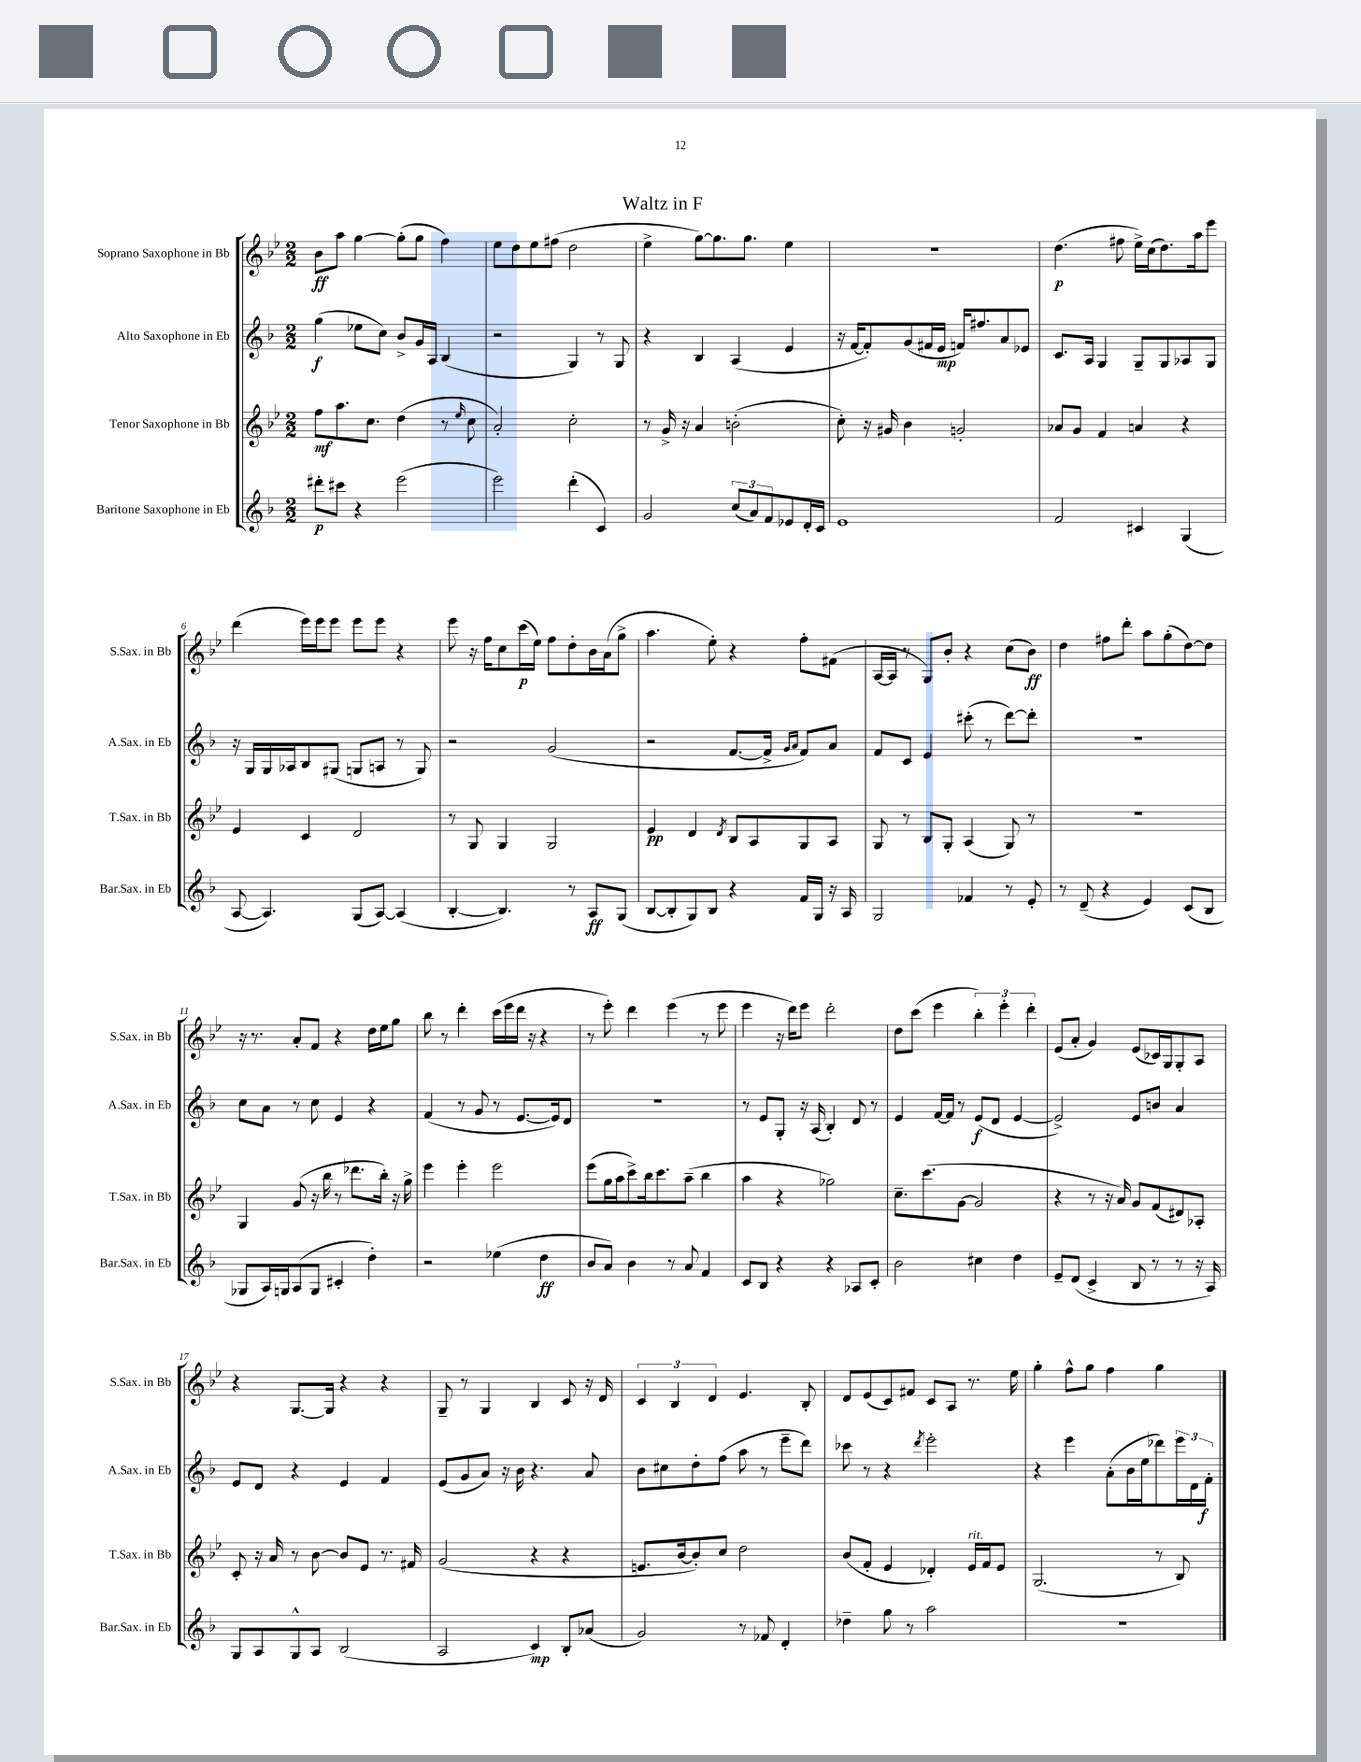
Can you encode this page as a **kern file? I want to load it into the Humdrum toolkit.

**kern	**dynam	**kern	**dynam	**kern	**dynam	**kern	**dynam
*part4	*part4	*part3	*part3	*part2	*part2	*part1	*part1
*staff4	*staff4	*staff3	*staff3	*staff2	*staff2	*staff1	*staff1
*I"Baritone Saxophone in Eb	*	*I"Tenor Saxophone in Bb	*	*I"Alto Saxophone in Eb	*	*I"Soprano Saxophone in Bb	*
*I'Bar.Sax. in Eb	*	*I'T.Sax. in Bb	*	*I'A.Sax. in Eb	*	*I'S.Sax. in Bb	*
*clefG2	*	*clefG2	*	*clefG2	*	*clefG2	*
*k[b-]	*	*k[b-e-]	*	*k[b-]	*	*k[b-e-]	*
*M2/2	*	*M2/2	*	*M2/2	*	*M2/2	*
=1	=1	=1	=1	=1	=1	=1	=1
8ddd#X'\L	p	8ff\L	mf	(4gg\	f	8b-\L	ff
8ccc#X\J	.	8.aa\	.	.	.	8aa\J	.
4r	.	.	.	8ee-X\L	.	[4gg\	.
.	.	8.cc\J	.	.	.	.	.
.	.	.	.	8cc\J)	.	.	.
(2eee\	.	(4dd\	.	8b-^/L	.	(8gg'\L]	.
.	.	.	.	16g/L	.	8gg\J	.
.	.	.	.	16A/JJ	.	.	.
.	.	8r	.	(4B-/	.	4ff\)	.
.	.	16qqee-/	.	.	.	.	.
.	.	8cc\	.	.	.	.	.
=2	=2	=2	=2	=2	=2	=2	=2
2eee\)	.	2a'/)	.	2r	.	8ee-\L	.
.	.	.	.	.	.	8dd\	.
.	.	.	.	.	.	8ee-\	.
.	.	.	.	.	.	(8ff#X\J	.
(4ddd'\	.	2cc'\	.	4G/)	.	2dd\	.
4c/)	.	.	.	8r	.	.	.
.	.	.	.	8G/	.	.	.
=3	=3	=3	=3	=3	=3	=3	=3
2g/	.	8r	.	4r	.	4ee-^\	.
.	.	16g^/	.	.	.	.	.
.	.	16r	.	.	.	.	.
.	.	4a/	.	4B-/	.	[8gg\L)	.
.	.	.	.	.	.	8.gg\]	.
(12cc/L	.	(2bn'\	.	(4A/	.	.	.
.	.	.	.	.	.	8.gg\J	.
12a/)	.	.	.	.	.	.	.
12f/	.	.	.	.	.	.	.
8e-X/	.	.	.	4e/	.	4ee-\	.
16d'/L	.	.	.	.	.	.	.
16c/JJ	.	.	.	.	.	.	.
=4	=4	=4	=4	=4	=4	=4	=4
1e	.	8cc'\)	.	16r	.	1r	.
.	.	.	.	[16f/KL	.	.	.
.	.	16r	.	8f'/])	.	.	.
.	.	16g#X/	.	.	.	.	.
.	.	4b-\	.	(8g/	.	.	.
.	.	.	.	16f#X/L	.	.	.
.	.	.	.	16e/JJ	mp	.	.
.	.	2gn'/	.	16fn/KL)	.	.	.
.	.	.	.	8.ff#X/	.	.	.
.	.	.	.	8a/	.	.	.
.	.	.	.	8e-X/J	.	.	.
=5	=5	=5	=5	=5	=5	=5	=5
2f/	.	8a-X/L	.	8.c/L	.	(4.dd\	p
.	.	8g/J	.	.	.	.	.
.	.	.	.	16A/Jk	.	.	.
.	.	4f/	.	4G/	.	.	.
.	.	.	.	.	.	8ff#X\	.
4c#X/	.	4an/	.	8G~/L	.	16ee-^\LL)	.
.	.	.	.	.	.	(16cc\J	.
.	.	.	.	8G/	.	8.dd\)	.
(4G/	.	4r	.	8A-X/	.	.	.
.	.	.	.	.	.	16aa\k	.
.	.	.	.	8G/J	.	8eee-\J	.
!!LO:LB:g=z
=6	=6	=6	=6	=6	=6	=6	=6
[8A/	.	4e-/	.	16r	.	(4ddd\	.
.	.	.	.	16G/LL	.	.	.
4.A/])	.	.	.	16G/	.	.	.
.	.	.	.	16A-X/J	.	.	.
.	.	4c/	.	8B-/	.	16eee-\LL)	.
.	.	.	.	.	.	16eee-\J	.
.	.	.	.	(8G#X/J	.	8eee-\J	.
(8G/L	.	2d/	.	8Gn/L	.	8eee-\L	.
[8A/J)	.	.	.	8An/J	.	8eee-\J	.
(4A/]	.	.	.	8r	.	4r	.
.	.	.	.	8G/)	.	.	.
=7	=7	=7	=7	=7	=7	=7	=7
[4B-'/	.	8r	.	2r	.	8eee-\	.
.	.	8G/	.	.	.	16r	.
.	.	.	.	.	.	16ff\KL	.
4.B-/])	.	4G/	.	.	.	8cc\	.
.	.	.	.	.	.	(16ccc\L	p
.	.	.	.	.	.	16ee-\JJ)	.
.	.	2G/	.	(2g/	.	8ff\L	.
8r	.	.	.	.	.	8dd'\	.
8A/L	ff	.	.	.	.	16b-\L	.
.	.	.	.	.	.	(16a\J	.
(8G/J	.	.	.	.	.	8gg^\J	.
=8	=8	=8	=8	=8	=8	=8	=8
[8B-/L	.	4e-/	pp	2r	.	4.aa\	.
8B-'/]	.	.	.	.	.	.	.
8G/)	.	4d/	.	.	.	.	.
8B-/J	.	.	.	.	.	8ee-'\)	.
.	.	8qd/	.	.	.	.	.
4r	.	8B-/L	.	[8.f/L	.	4r	.
.	.	8A/	.	.	.	.	.
.	.	.	.	16f^/Jk]	.	.	.
.	.	.	.	16qqg/LL	.	.	.
.	.	.	.	16qqa/JJ	.	.	.
16f/LL	.	8G/	.	8f/L)	.	8ff'\L	.
16G/JJ	.	.	.	.	.	.	.
16r	.	8A/J	.	8a/J	.	(8f#X\J	.
16A/	.	.	.	.	.	.	.
=9	=9	=9	=9	=9	=9	=9	=9
2G/	.	8G/	.	8f/L	.	[16A/LL	.
.	.	.	.	.	.	16A/JJ]	.
.	.	8r	.	8c/J	.	8r	.
.	.	8B-/L	.	4e/	.	8G/L)	.
.	.	8G'/J	.	.	.	8b-'/J	.
4f-X/	.	(4A/	.	(8ccc#X'\	.	4r	.
.	.	.	.	8r	.	.	.
8r	.	8G/)	.	[8ddd\L)	.	(8cc\L	.
8e'/	.	8r	.	8ddd'\J]	.	8b-\J)	ff
=10	=10	=10	=10	=10	=10	=10	=10
8r	.	1r	.	1r	.	4dd\	.
(8d~/	.	.	.	.	.	.	.
4r	.	.	.	.	.	8ff#X\L	.
.	.	.	.	.	.	8ddd'\J	.
4e/)	.	.	.	.	.	8aa\L	.
.	.	.	.	.	.	(8gg'\	.
(8c/L	.	.	.	.	.	[8dd\)	.
8B-/J	.	.	.	.	.	8dd\J]	.
!!LO:LB:g=z
=11	=11	=11	=11	=11	=11	=11	=11
8G-X/L	.	4G/	.	8cc\L	.	16r	.
.	.	.	.	.	.	8.r	.
16A/L)	.	.	.	8a\J	.	.	.
16Gn/J	.	.	.	.	.	.	.
(8A/	.	(8g/	.	8r	.	8a'/L	.
8G/J	.	16r	.	8cc\	.	8f/J	.
.	.	16bb-\	.	.	.	.	.
4c#X'/	.	8r	.	4e/	.	4r	.
.	.	8.ddd-X\L	.	.	.	.	.
4dd'\)	.	.	.	4r	.	16dd\LL	.
.	.	16bb-'\Jk)	.	.	.	16ee-\J	.
.	.	16r	.	.	.	8gg\J	.
.	.	16gg^\	.	.	.	.	.
=12	=12	=12	=12	=12	=12	=12	=12
2r	.	4eee-\	.	(4f/	.	8bb-\	.
.	.	.	.	.	.	8r	.
.	.	4eee-'\	.	8r	.	4ddd'\	.
.	.	.	.	8g/	.	.	.
(4ee-X\	.	2eee-\	.	8r	.	(16ccc\LL	.
.	.	.	.	.	.	16eee-\	.
.	.	.	.	[8.e/L	.	16ddd\JJ	.
.	.	.	.	.	.	16r	.
4dd\	ff	.	.	.	.	4r	.
.	.	.	.	16e/k])	.	.	.
.	.	.	.	8d/J	.	.	.
=13	=13	=13	=13	=13	=13	=13	=13
8b-/L	.	(8eee-\L	.	1r	.	8r	.
8a/J)	.	16gg\L	.	.	.	8eee-'\)	.
.	.	16aa\J	.	.	.	.	.
4b-\	.	8ccc^\)	.	.	.	4ddd\	.
.	.	16bb-\k	.	.	.	.	.
.	.	8.ccc\	.	.	.	.	.
8r	.	.	.	.	.	(4eee-\	.
8a/	.	(8aa~\J	.	.	.	.	.
4f/	.	4bb-\	.	.	.	8r	.
.	.	.	.	.	.	8eee-\	.
=14	=14	=14	=14	=14	=14	=14	=14
8c/L	.	4aa\	.	8r	.	4eee-\	.
8B-/J	.	.	.	8e/L	.	.	.
4r	.	4r	.	8G'/J	.	16r	.
.	.	.	.	.	.	16ddd\KL)	.
.	.	.	.	16r	.	8eee-\J	.
.	.	.	.	(16A/	.	.	.
4r	.	2gg-X\)	.	4B-'/)	.	2ddd'\	.
8A-X/L	.	.	.	8d/	.	.	.
8c'/J	.	.	.	8r	.	.	.
=15	=15	=15	=15	=15	=15	=15	=15
2b-\	.	8.cc~\L	.	4e/	.	8dd\L	.
.	.	.	.	.	.	(8ccc\J	.
.	.	(8.ccc\	.	.	.	.	.
.	.	.	.	[16f/LL	.	4eee-\	.
.	.	.	.	16f/JJ]	.	.	.
.	.	[8g\J	.	8r	.	.	.
4cc#X\	.	2g/]	.	(8e/L	f	6bb-'\)	.
.	.	.	.	8d/J	.	.	.
.	.	.	.	.	.	6eee-'\	.
4dd\	.	.	.	[4e/	.	.	.
.	.	.	.	.	.	6ddd'\	.
=16	=16	=16	=16	=16	=16	=16	=16
8e~/L	.	4r	.	2e^/])	.	(8e-/L	.
(8d/J	.	.	.	.	.	8a'/J	.
4c^/	.	8r	.	.	.	4g/)	.
.	.	16r	.	.	.	.	.
.	.	16a/)	.	.	.	.	.
8B-/	.	8g/L	.	8e/L	.	(8e-/L	.
8r	.	(8f/	.	8bn/J	.	16c-X/L)	.
.	.	.	.	.	.	16G/J	.
8r	.	8d#X/)	.	4a/	.	8G'/	.
16r	.	8A-X'/J	.	.	.	8A/J	.
16A/)	.	.	.	.	.	.	.
!!LO:LB:g=z
=17	=17	=17	=17	=17	=17	=17	=17
8G/L	.	8c'/	.	8e/L	.	4r	.
8A/	.	16r	.	8d/J	.	.	.
.	.	16a/	.	.	.	.	.
8G^^/	.	8r	.	4r	.	[8.G/L	.
8A/J	.	[8b-\	.	.	.	.	.
.	.	.	.	.	.	16G/Jk]	.
(2B-/	.	8b-/L]	.	4e/	.	4r	.
.	.	8e-/J	.	.	.	.	.
.	.	8.r	.	4f/	.	4r	.
.	.	16f#X/	.	.	.	.	.
=18	=18	=18	=18	=18	=18	=18	=18
2A/	.	(2g/	.	(8e/L	.	8G~/	.
.	.	.	.	8g/	.	8r	.
.	.	.	.	8a/J)	.	4G/	.
.	.	.	.	16r	.	.	.
.	.	.	.	16b-\	.	.	.
4c/)	mp	4r	.	4.r	.	4B-/	.
8B-'/L	.	4r	.	.	.	8c/	.
(8a-X/J	.	.	.	8a/	.	16r	.
.	.	.	.	.	.	16d/	.
=19	=19	=19	=19	=19	=19	=19	=19
2g/)	.	8.en/L	.	8b-\L	.	6c/	.
.	.	.	.	8cc#X\	.	.	.
.	.	.	.	.	.	6B-/	.
.	.	[16b-/k	.	.	.	.	.
.	.	8b-'/])	.	8dd'\	.	.	.
.	.	.	.	.	.	6d/	.
.	.	8cc/J	.	(8ff\J	.	.	.
8r	.	2dd\	.	8aa\	.	4.e-/	.
8f-X/	.	.	.	8r	.	.	.
4d'/	.	.	.	8eee~\L	.	.	.
.	.	.	.	8ddd\J)	.	8B-'/	.
=20	=20	=20	=20	=20	=20	=20	=20
4dd-X~\	.	(8b-/L	.	8ccc-X\	.	8d/L	.
.	.	8f'/J	.	8r	.	(8e-/	.
8gg\	.	4e-/	.	4r	.	8c/)	.
8r	.	.	.	.	.	8f#X/J	.
.	.	.	.	8qddd/	.	.	.
2aa\	.	4d-X'/)	.	2eee'\	.	8c/L	.
.	.	.	.	.	.	8A/J	.
!	!	!LO:TX:a:i:t=rit.	!	!	!	!	!
.	.	16e-/LL	.	.	.	8.r	.
.	.	16f/J	.	.	.	.	.
.	.	8e-/J	.	.	.	.	.
.	.	.	.	.	.	16ee-\	.
=21	=21	=21	=21	=21	=21	=21	=21
1r	.	(2.G/	.	4r	.	4gg'\	.
.	.	.	.	4eee\	.	8ff^^\L	.
.	.	.	.	.	.	8gg\J	.
.	.	.	.	(8a'\L	.	4ff\	.
.	.	.	.	16b-\L	.	.	.
.	.	.	.	16ee\J	.	.	.
.	.	8r	.	8ddd-X\)	.	4gg\	.
.	.	8B-/)	.	24eee\L	.	.	.
.	.	.	.	24d\	.	.	.
.	.	.	.	24f'\JJ	f	.	.
==	==	==	==	==	==	==	==
*-	*-	*-	*-	*-	*-	*-	*-
